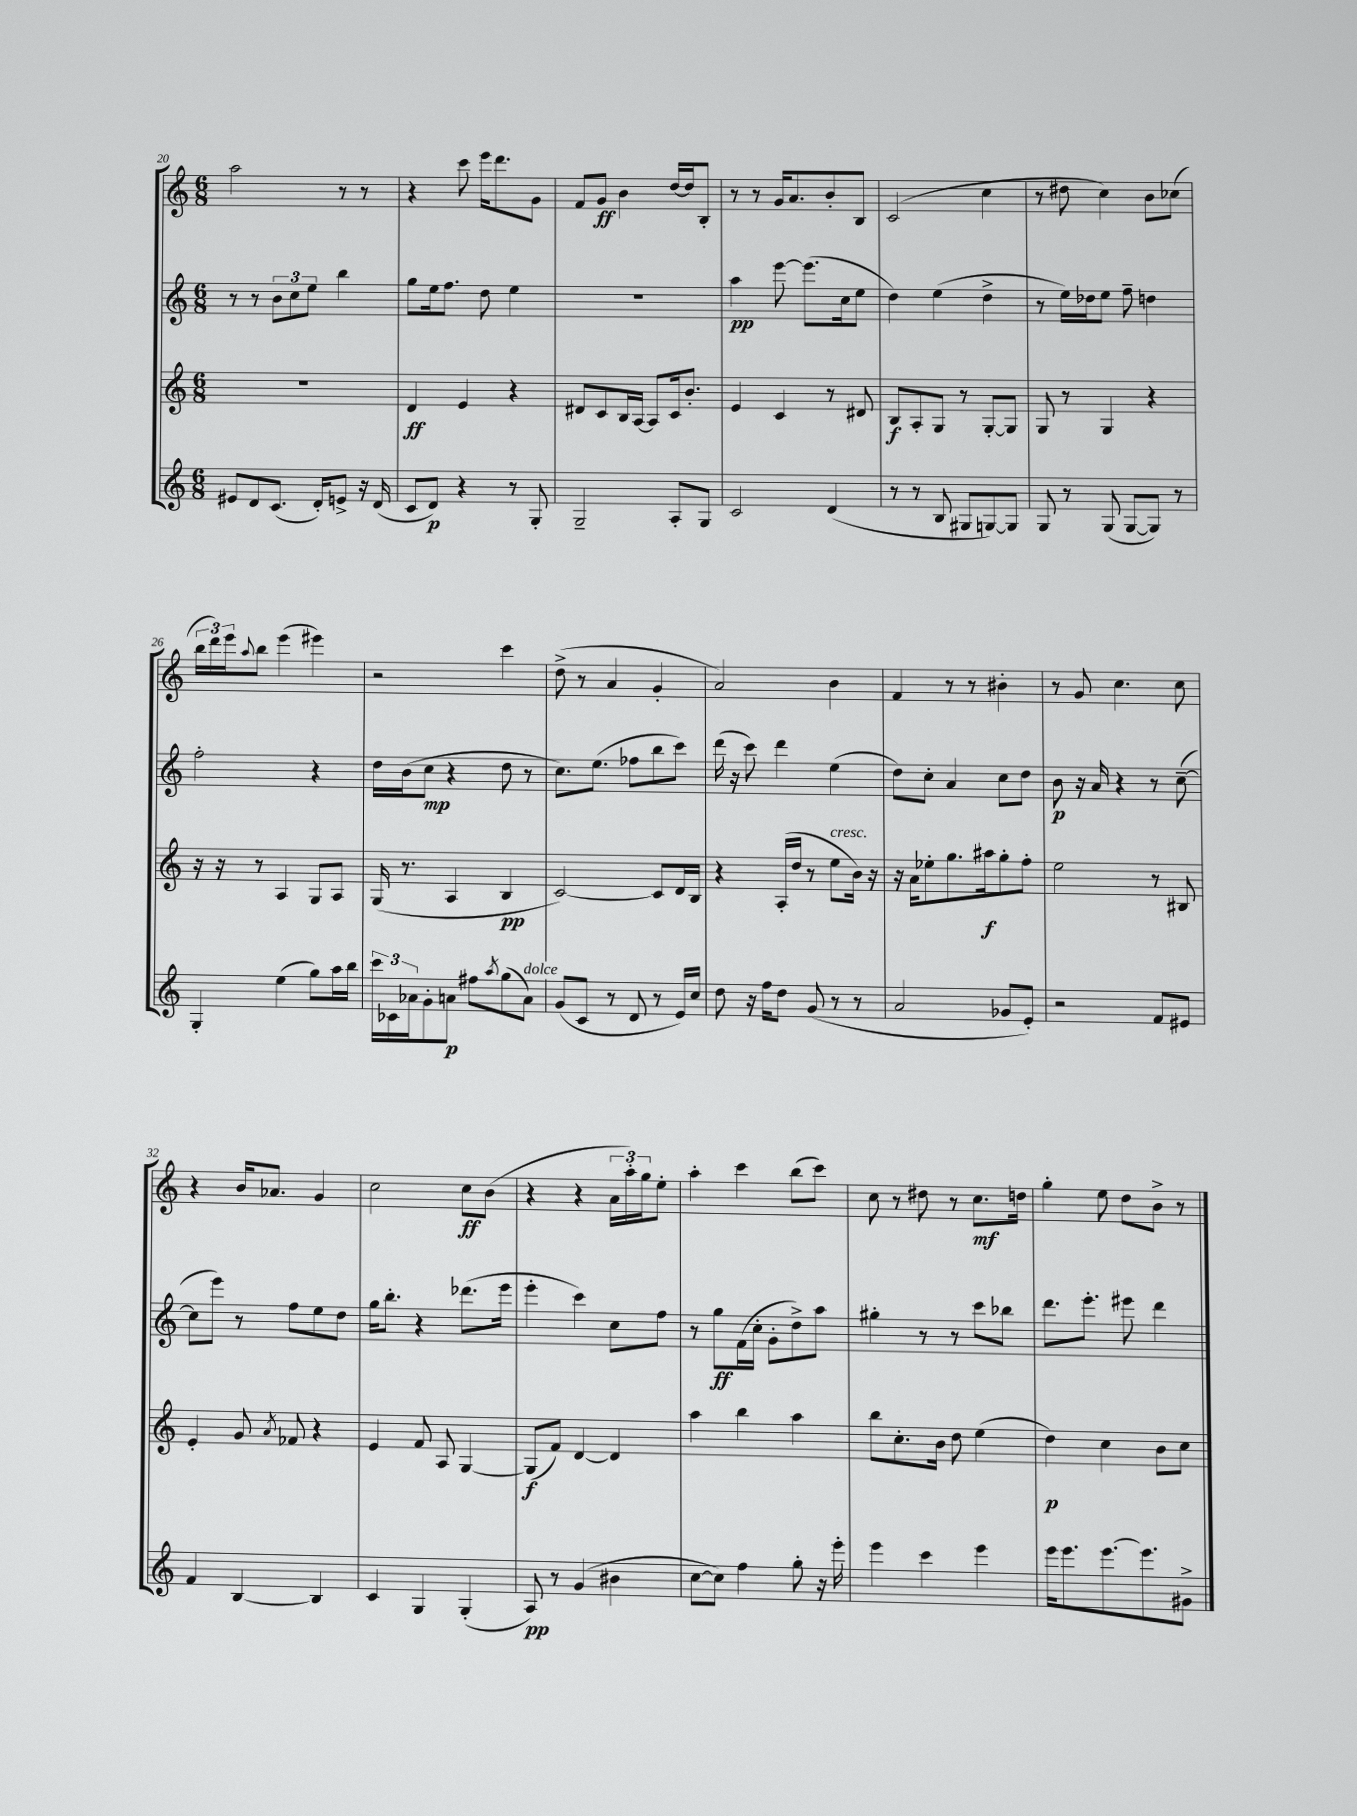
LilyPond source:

<<
\new StaffGroup <<
\new Staff = "s0" {
    \clef treble \key c \major \numericTimeSignature \time 6/8
    a''2 r8 r8 |
    r4 c'''8 e'''16 d'''8. g'8 |
    f'8 g'8\ff b'4 d''16~ d''16 b8-. |
    r8 r8 g'16 a'8. b'8-. b8 |
    c'2( c''4 |
    r8 dis''8 c''4) b'8 ces''8( |
    \tuplet 3/2 { b''16 d'''16) e'''16 } \appoggiatura { a''8 } b''8 e'''4( eis'''4) |
    r2 c'''4 |
    d''8->( r8 a'4 g'4-. |
    a'2) b'4 |
    f'4 r8 r8 bis'4-. |
    r8 g'8 c''4. c''8 |
    r4 b'16 aes'8. g'4 |
    c''2 c''8\ff b'8( |
    r4 r4 \tuplet 3/2 { a'16 a''16-.) g''16 } e''8-. |
    a''4-. c'''4 b''8( c'''8) |
    c''8 r8 dis''8 r8 c''8.\mf d''16 |
    g''4-. e''8 d''8 b'8-> r8 \bar "|." |
}
\new Staff = "s1" {
    \clef treble \key c \major \numericTimeSignature \time 6/8
    r8 r8 \tuplet 3/2 { b'8 c''8 e''8 } b''4 |
    g''8 e''16 f''8. d''8 e''4 |
    R2. |
    a''4\pp e'''8~ e'''8.( c''16 e''8 |
    d''4) e''4( d''4-> |
    r8 e''16) des''16 e''8 f''8-- d''4 |
    f''2-. r4 |
    d''16 b'16( c''8\mp r4 d''8 r8 |
    c''8.) e''8.( fes''8 b''8 c'''8) |
    d'''16( r16 c'''8) d'''4 e''4( |
    d''8) c''8-. a'4 c''8 d''8 |
    b'8\p r16 a'16 r4 r8 c''8~--( |
    c''8 e'''8) r8 f''8 e''8 d''8 |
    g''16 b''8.-. r4 des'''8.( e'''16 |
    e'''4-. c'''4) c''8 f''8 |
    r8 g''8\ff f'16( c''16-. g'8-. d''8->) a''8 |
    gis''4-. r8 r8 c'''8 bes''8 |
    d'''8. e'''8.-. eis'''8 d'''4 \bar "|." |
}
\new Staff = "s2" {
    \clef treble \key c \major \numericTimeSignature \time 6/8
    R2. |
    d'4\ff e'4 r4 |
    dis'8 c'8 b16 a16~ a8 c'16 b'8.-. |
    e'4 c'4 r8 dis'8 |
    b8\f a8-. g8 r8 g8~-. g8 |
    g8 r8 g4 r4 |
    r16 r16 r8 a4 g8 a8 |
    g16( r8. a4 b4\pp |
    c'2~) c'8 d'16 b16 |
    r4 a16-.( d''16 r8 e''8^\markup { \italic "cresc." } b'16) r16 |
    r16 a'16 ees''8-. g''8. ais''16\f g''8-. f''8-. |
    e''2 r8 bis8 |
    e'4-. g'8 \acciaccatura { a'8 } fes'8 r4 |
    e'4 f'8 a8 g4~ |
    g8\f( f'8) d'4~ d'4 |
    a''4 b''4 a''4 |
    b''8 c''8.-. b'16 d''8 e''4( |
    d''4\p) c''4 b'8 c''8 \bar "|." |
}
\new Staff = "s3" {
    \clef treble \key c \major \numericTimeSignature \time 6/8
    eis'8 d'8 c'8.( d'16-.) e'8-> r16 d'16( |
    c'8 d'8\p) r4 r8 g8-. |
    g2-- a8-. g8 |
    c'2 d'4( |
    r8 r8 b8 gis8 g8~) g8 |
    g8 r8 g8( g8~ g8) r8 |
    g4-. e''4( g''8) a''16 b''16 |
    \tuplet 3/2 { c'''16 ces'16 aes'16 } g'8-. a'8\p fis''8 \acciaccatura { a''8 } g''8( a'8^\markup { \italic "dolce" }) |
    g'8( c'8 r8 d'8 r8 e'16) c''16 |
    d''8 r16 f''16 d''8 g'8( r8 r8 |
    a'2 ges'8 e'8-.) |
    r2 f'8 eis'8 |
    f'4 b4~ b4 |
    c'4 g4 g4-.( |
    a8\pp) r8 g'4( bis'4 |
    c''8~ c''8) f''4 g''8-. r16 e'''16-. |
    e'''4 c'''4 e'''4 |
    e'''16 e'''8. e'''8.~ e'''8. gis'8-> \bar "|." |
}
>>
>>
\layout { \context { \Score currentBarNumber = #20 } }
